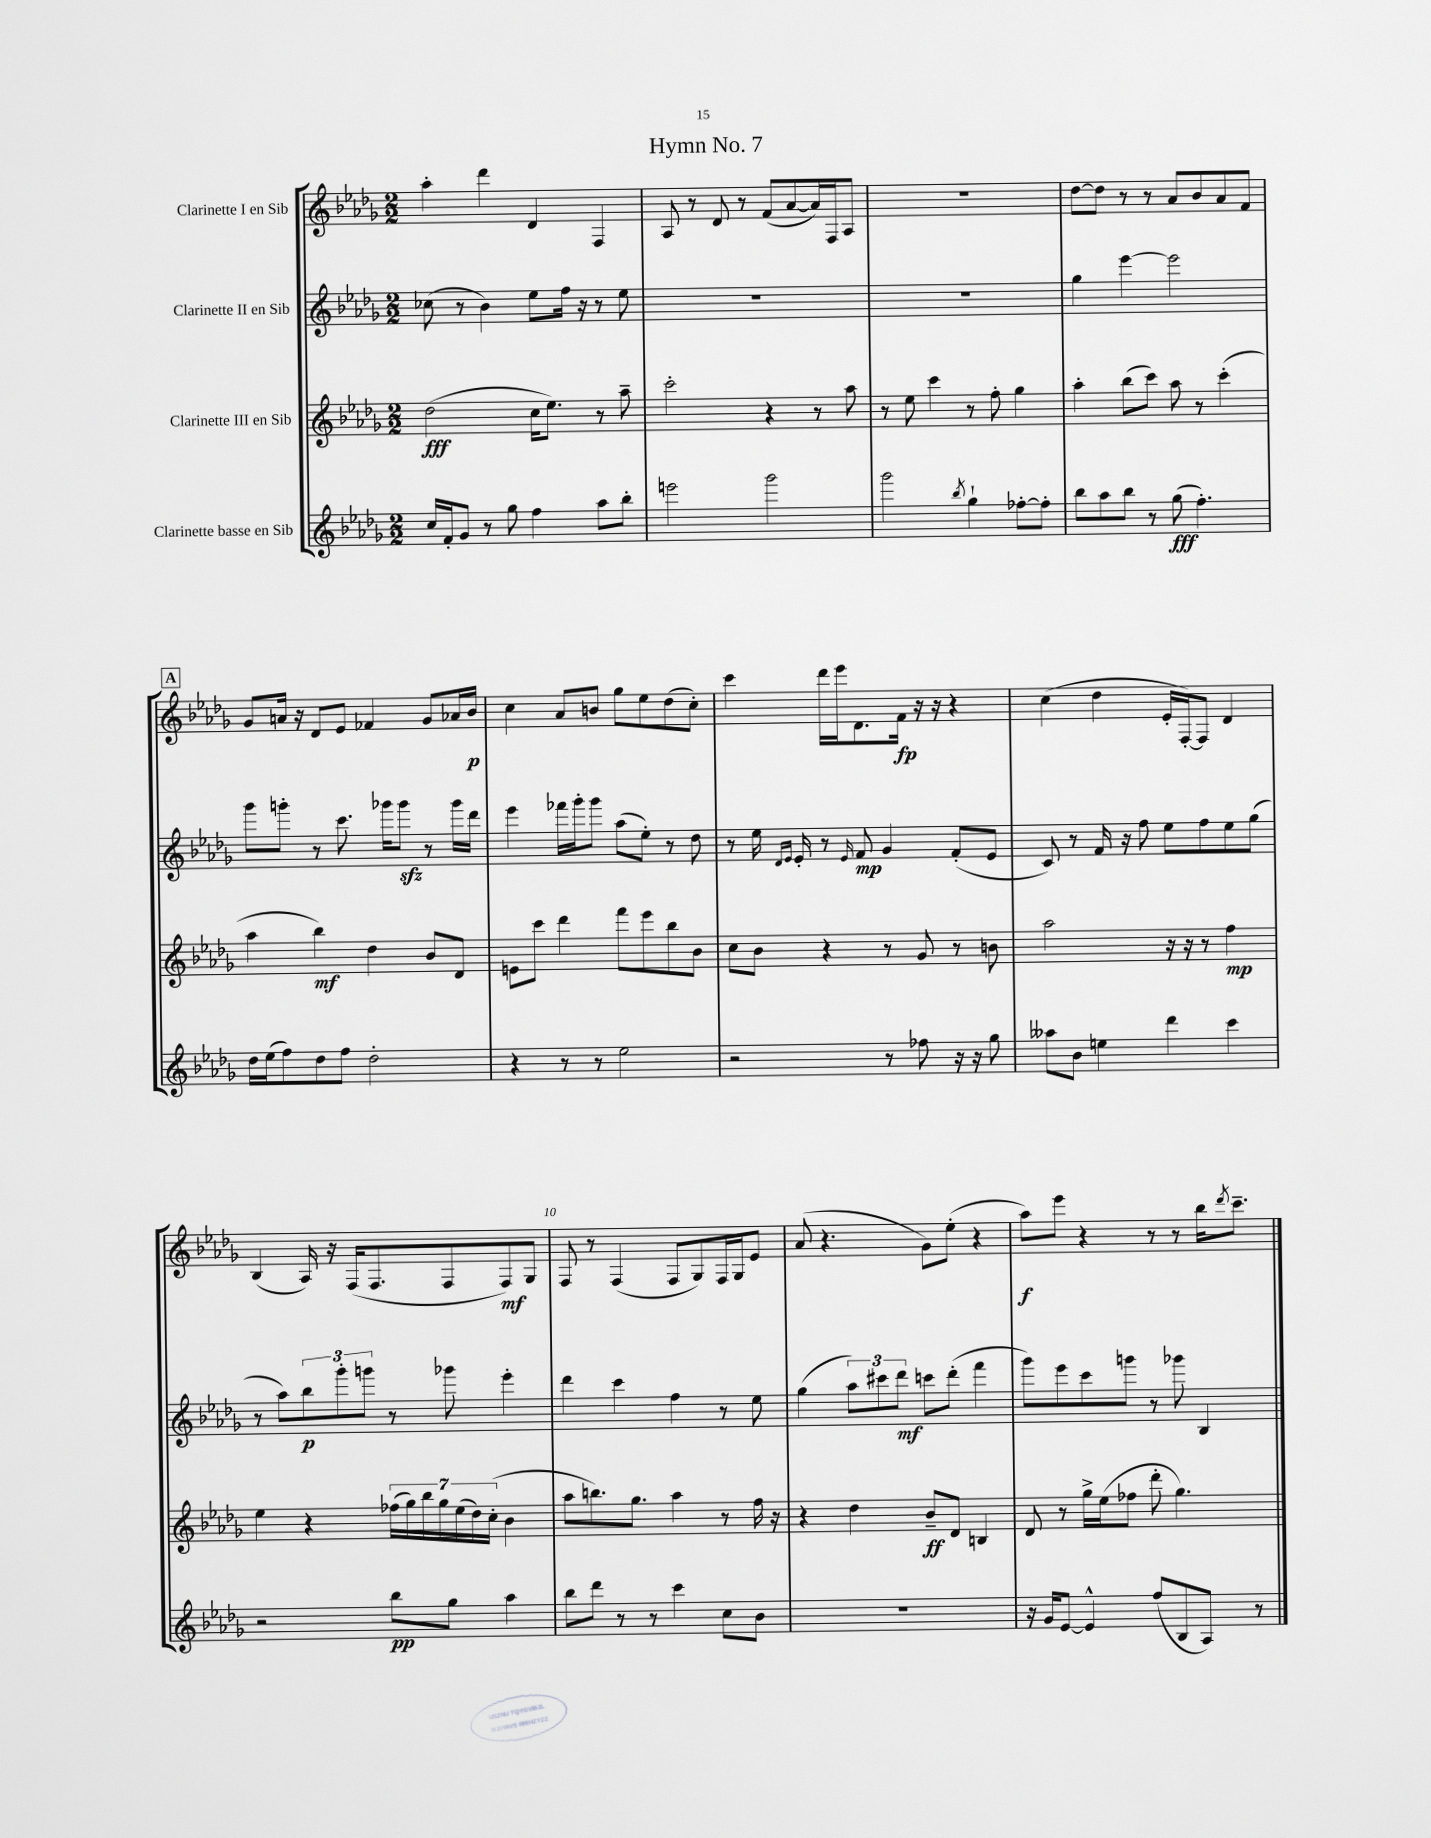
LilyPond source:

\header { title = "Hymn No. 7" }
<<
\new StaffGroup <<
\new Staff = "s0" \with { instrumentName = "Clarinette I en Sib" } {
    \clef treble \key des \major \numericTimeSignature \time 2/2
    aes''4-. des'''4 des'4 f4 |
    aes8 r8 des'8 r8 f'8( aes'8~ aes'16) f16 aes8 |
    R1 |
    des''8~ des''8 r8 r8 aes'8 bes'8 aes'8 f'8 |
    \mark \markup { \box "A" } ges'8 a'16 r16 des'8 ees'8 fes'4 ges'8 aes'16 bes'16\p |
    c''4 aes'8 b'8 ges''8 ees''8 des''8( c''8-.) |
    c'''4 des'''16 ees'''16 des'8. f'16\fp r16 r16 r4 |
    c''4( des''4 ees'16-. f16~-.) f8 des'4 |
    bes4( aes16) r16 f16( f8. f8 f8\mf) ges8 |
    f8 r8 f4( f8 ges8) f16 ges16 ees'8 |
    aes'8( r4. ges'8) ees''8-.( r4 |
    aes''8\f) ees'''8 r4 r8 r8 bes''16 \acciaccatura { des'''8 } c'''8.-- \bar "|." |
}
\new Staff = "s1" \with { instrumentName = "Clarinette II en Sib" } {
    \clef treble \key des \major \numericTimeSignature \time 2/2
    ces''8( r8 bes'4) ees''8 f''16 r16 r8 ees''8 |
    R1 |
    R1 |
    ges''4 ees'''4~ ees'''2 |
    \mark \markup { \box "A" } ges'''8 g'''8-. r8 c'''8. ges'''16 ges'''8\sfz r8 ges'''16 des'''16 |
    ees'''4 fes'''16 ges'''16-. ges'''8 aes''8( ees''8-.) r8 des''8 |
    r8 ees''16 \grace { des'16 ees'16 } ees'16-. r8 \grace { ees'16 } f'8\mp ges'4 f'8-.( ees'8 |
    c'8) r8 f'16 r16 f''8 ees''8 f''8 ees''8 ges''8( |
    r8 aes''8) \tuplet 3/2 { bes''8\p ges'''8-. g'''8 } r8 ges'''8 ees'''4-. |
    des'''4 c'''4 f''4 r8 ees''8 |
    ges''4( \tuplet 3/2 { aes''8) cis'''8 des'''8\mf } c'''8 des'''8-.( f'''4 |
    ges'''8) ees'''8 c'''8 g'''8 r8 ges'''8 bes4 \bar "|." |
}
\new Staff = "s2" \with { instrumentName = "Clarinette III en Sib" } {
    \clef treble \key des \major \numericTimeSignature \time 2/2
    des''2\fff( c''16 ees''8.) r8 aes''8-- |
    c'''2-. r4 r8 aes''8 |
    r8 ees''8 c'''4 r8 f''8-. ges''4 |
    aes''4-. bes''8( c'''8) aes''8 r8 c'''4-.( |
    \mark \markup { \box "A" } aes''4 bes''4\mf) des''4 bes'8 des'8 |
    e'8 c'''8 des'''4 f'''8 ees'''8 bes''8 bes'8 |
    c''8 bes'8 r4 r8 ges'8 r8 b'8 |
    aes''2 r16 r16 r8 f''4\mp |
    ees''4 r4 \tuplet 7/4 { fes''16( ges''16) bes''16 ges''16 ees''16( des''16) c''16-.( } bes'4 |
    aes''8 b''8.) ges''8. aes''4 r8 f''16 r16 |
    r4 des''4 bes'8--\ff des'8 b4 |
    des'8 r8 ges''16-> ees''16( fes''8 des'''8-. ges''4.) \bar "|." |
}
\new Staff = "s3" \with { instrumentName = "Clarinette basse en Sib" } {
    \clef treble \key des \major \numericTimeSignature \time 2/2
    c''16 f'16-. ges'8 r8 ges''8 f''4 aes''8 bes''8-. |
    e'''2 ges'''2 |
    ges'''2 \acciaccatura { bes''8 } ges''4-! fes''8~-. fes''8-. |
    bes''8 aes''8 bes''8 r8 ges''8\fff( f''4.-.) |
    \mark \markup { \box "A" } des''16 ees''16( f''8) des''8 f''8 des''2-. |
    r4 r8 r8 ees''2 |
    r2 r8 fes''8 r16 r16 ges''8 |
    aeses''8 bes'8 e''4 des'''4 c'''4 |
    r2 bes''8\pp ges''8 aes''4 |
    bes''8 des'''8 r8 r8 c'''4 c''8 bes'8 |
    R1 |
    r16 ges'16 ees'8~ ees'4-^ f''8( bes8 aes8) r8 \bar "|." |
}
>>
>>
\layout { \context { \Score \override BarNumber.break-visibility = ##(#f #t #t) barNumberVisibility = #(every-nth-bar-number-visible 5) } }
